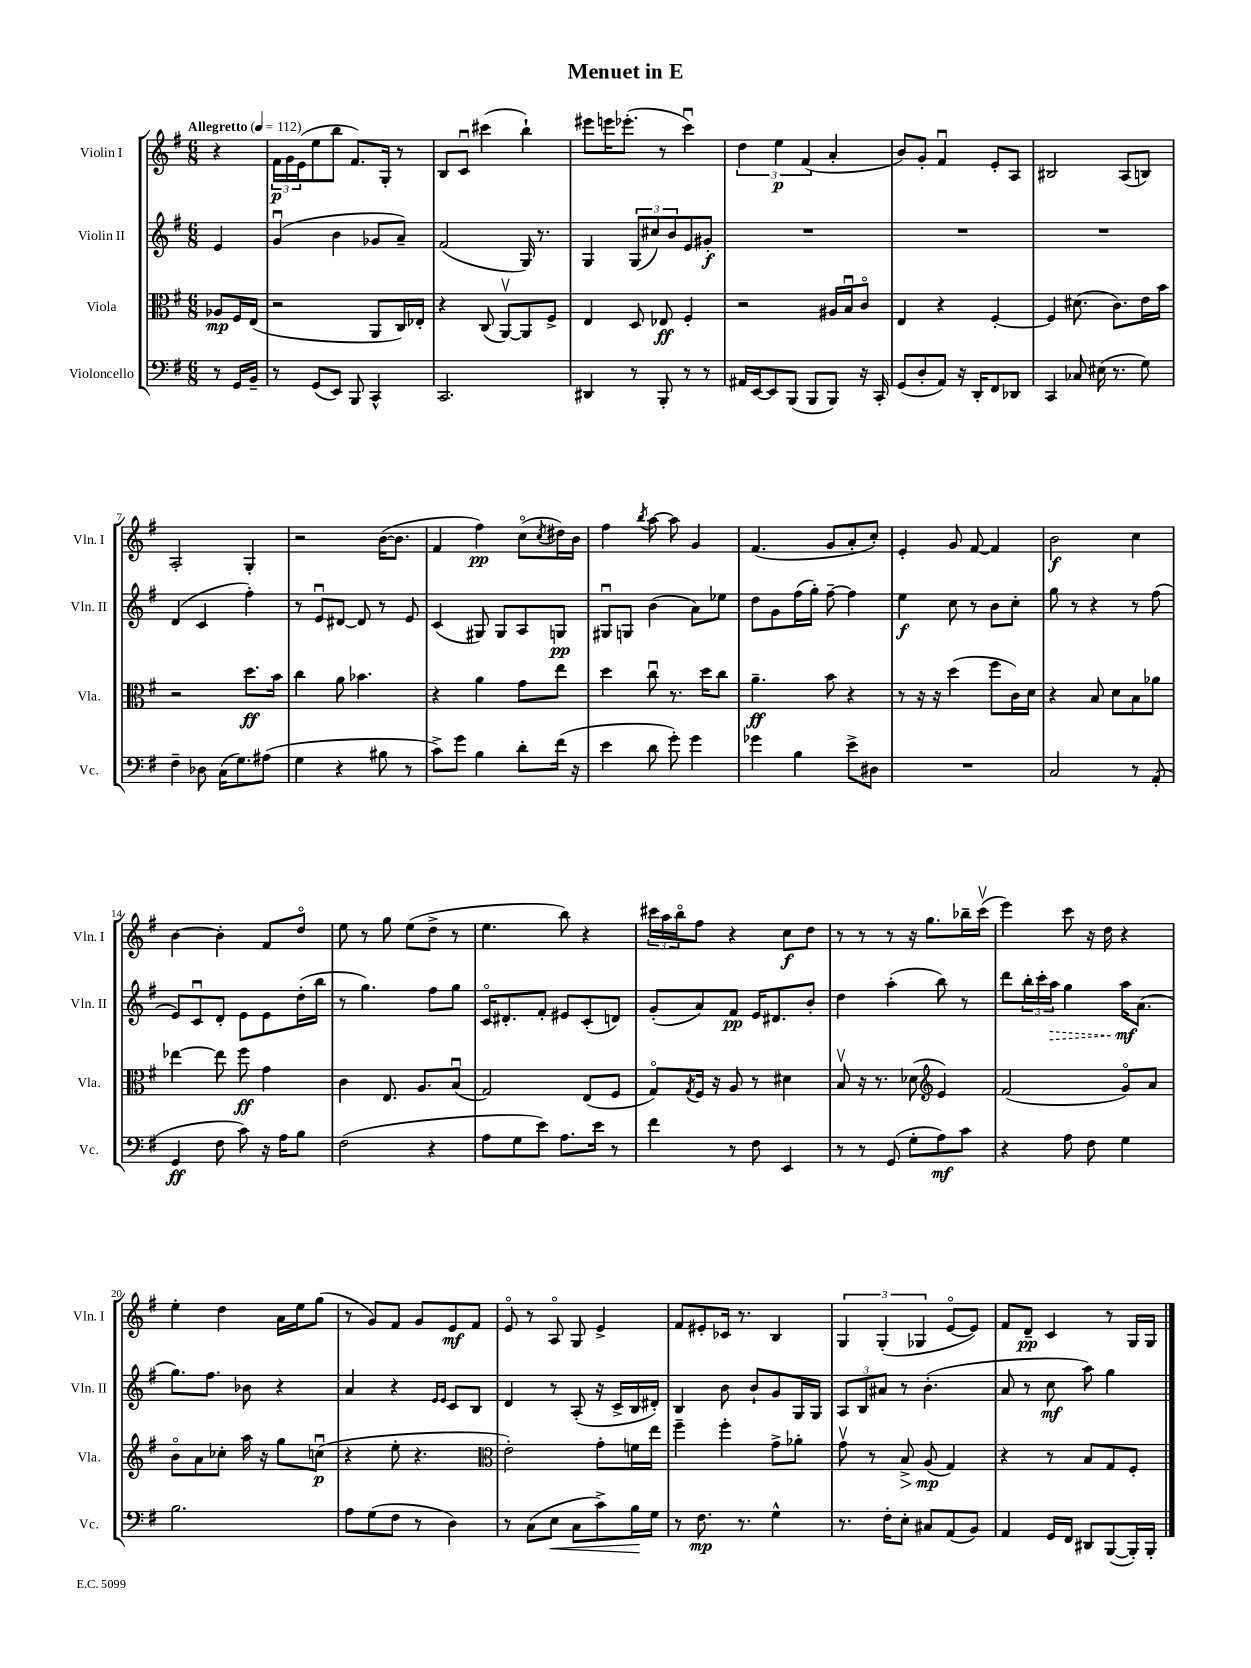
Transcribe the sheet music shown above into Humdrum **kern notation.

**kern	**dynam	**kern	**dynam	**kern	**dynam	**kern	**dynam
*part4	*part4	*part3	*part3	*part2	*part2	*part1	*part1
*staff4	*staff4	*staff3	*staff3	*staff2	*staff2	*staff1	*staff1
*I"Violoncello	*	*I"Viola	*	*I"Violin II	*	*I"Violin I	*
*I'Vc.	*	*I'Vla.	*	*I'Vln. II	*	*I'Vln. I	*
*clefF4	*	*clefC3	*	*clefG2	*	*clefG2	*
*k[f#]	*	*k[f#]	*	*k[f#]	*	*k[f#]	*
*M6/8	*	*M6/8	*	*M6/8	*	*M6/8	*
*MM112	*	*MM112	*	*MM112	*	*MM112	*
=	=	=	=	=	=	=	=
!	!	!	!	!	!	!LO:TX:a:B:t=Allegretto	!
8r	.	8A-X/L	mp	4e/	.	4r	.
16GG/LL	.	16F#/L	.	.	.	.	.
16BB~/JJ	.	(16E/JJ	.	.	.	.	.
=1	=1	=1	=1	=1	=1	=1	=1
8r	.	2r	.	(4gu/	.	24f#\LL	p
.	.	.	.	.	.	24g\	.
.	.	.	.	.	.	(24e\J	.
(8GG/L	.	.	.	.	.	8ee\	.
8EE/J)	.	.	.	4b\	.	8bb\J	.
8BBB/	.	.	.	.	.	8.f#/L)	.
4CC^^/	.	8AA/L	.	8g-X/L	.	.	.
.	.	.	.	.	.	16G'/Jk	.
.	.	16C/L)	.	8a~/J)	.	8r	.
.	.	16E-X'/JJ	.	.	.	.	.
=2	=2	=2	=2	=2	=2	=2	=2
2.CC/	.	4r	.	(2f#/	.	8B/L	.
.	.	.	.	.	.	8cu/J	.
.	.	(8C/	.	.	.	(4ccc#X\	.
.	.	[8AAv/L)	.	.	.	.	.
.	.	8AA/]	.	16G/)	.	4bb`\)	.
.	.	.	.	8.r	.	.	.
.	.	8F#^/J	.	.	.	.	.
=3	=3	=3	=3	=3	=3	=3	=3
4DD#X/	.	4E/	.	4G/	.	8eee#X\L	.
.	.	.	.	.	.	16eeen\K	.
.	.	.	.	.	.	(8.eee-X'\J	.
8r	.	8D/	.	(12G/L	.	.	.
.	.	.	.	12cc#X/)	.	.	.
8BBB'/	.	8E-X/	ff	.	.	8r	.
.	.	.	.	12b/	.	.	.
8r	.	4F#'/	.	8e/	.	4cccu\)	.
8r	.	.	.	8g#X'/J	f	.	.
=4	=4	=4	=4	=4	=4	=4	=4
16AA#X/LL	.	2r	.	2.r	.	6dd\	.
[16EE/J	.	.	.	.	.	.	.
8EE/]	.	.	.	.	.	.	.
.	.	.	.	.	.	6ee\	p
(8BBB/J	.	.	.	.	.	.	.
.	.	.	.	.	.	(6f#/	.
8BBB/L	.	.	.	.	.	.	.
8BBB/J)	.	16A#X/LL	.	.	.	4a'/	.
.	.	16Bu/J	.	.	.	.	.
16r	.	8c/J	.	.	.	.	.
16CC'/	.	.	.	.	.	.	.
=5	=5	=5	=5	=5	=5	=5	=5
(8GG/L	.	4E/	.	2.r	.	8b/L)	.
8D'/	.	.	.	.	.	8g'/J	.
8AA/J)	.	4r	.	.	.	4f#u/	.
16r	.	.	.	.	.	.	.
16DD'/KL	.	.	.	.	.	.	.
8FF#/	.	[4F#'/	.	.	.	8e'/L	.
8DD-X/J	.	.	.	.	.	8A/J	.
=6	=6	=6	=6	=6	=6	=6	=6
4CC/	.	4F#/]	.	2.r	.	2B#X/	.
8C-X/	.	(8.d#X\	.	.	.	.	.
(16E#X\	.	.	.	.	.	.	.
8.r	.	8.c\L)	.	.	.	.	.
.	.	.	.	.	.	(8A/L	.
8G\)	.	16e\L	.	.	.	8Bn/J)	.
.	.	16b\JJ	.	.	.	.	.
!!LO:LB:g=z
=7	=7	=7	=7	=7	=7	=7	=7
4F#~\	.	2r	.	(4d/	.	2A'/	.
8D-X\	.	.	.	4c/	.	.	.
(16C\KL	.	.	.	.	.	.	.
8.G\)	.	.	.	.	.	.	.
.	.	8.dd\L	ff	4ff#'\)	.	4G'/	.
(8A#X\J	.	.	.	.	.	.	.
.	.	16b\Jk	.	.	.	.	.
=8	=8	=8	=8	=8	=8	=8	=8
4G\	.	4cc\	.	8r	.	2r	.
.	.	.	.	8eu/L	.	.	.
4r	.	8a\	.	[8d#X/J	.	.	.
.	.	4.b-X\	.	8d#/]	.	.	.
8B#X\	.	.	.	8r	.	([16b\KL	.
.	.	.	.	.	.	8.b\J]	.
8r	.	.	.	8e/	.	.	.
=9	=9	=9	=9	=9	=9	=9	=9
8c^\L)	.	4r	.	(4c/	.	4f#/	.
8g\J	.	.	.	.	.	.	.
4B\	.	4a\	.	8G#X/)	.	4ff#\)	pp
.	.	.	.	8G#/L	.	.	.
8d'\L	.	8g\L	.	8A/	.	(8cc\L	.
.	.	.	.	.	.	8qcc/	.
(16f#\Jk	.	8ee\J	.	8Gn/J	pp	16dd#X\L)	.
16r	.	.	.	.	.	16b\JJ	.
=10	=10	=10	=10	=10	=10	=10	=10
4e\	.	4dd\	.	8G#Xu/L	.	4ff#\	.
.	.	.	.	8Gn/J	.	.	.
.	.	.	.	.	.	8qbb/	.
8d\	.	8ccu\	.	(4b\	.	[8aa\	.
8g'\)	.	8.r	.	.	.	8aa\]	.
4g\	.	.	.	8a\L)	.	4g/	.
.	.	16dd\KL	.	.	.	.	.
.	.	8cc\J	.	8ee-X\J	.	.	.
=11	=11	=11	=11	=11	=11	=11	=11
4g-X\	.	4.a~\	ff	8dd\L	.	(4.f#/	.
.	.	.	.	8g\	.	.	.
4B\	.	.	.	(16ff#\L	.	.	.
.	.	.	.	16gg'\JJ)	.	.	.
.	.	8b\	.	[8ff#~\	.	8g/L	.
8e^\L	.	4r	.	4ff#\]	.	8a'/	.
8D#X\J	.	.	.	.	.	8cc'/J)	.
=12	=12	=12	=12	=12	=12	=12	=12
2.r	.	8r	.	4ee\	f	4e'/	.
.	.	16r	.	.	.	.	.
.	.	16r	.	.	.	.	.
.	.	(4dd\	.	8cc\	.	8g/	.
.	.	.	.	8r	.	[8f#/	.
.	.	8ff#\L	.	8b\L	.	4f#/]	.
.	.	16c\L)	.	8cc'\J	.	.	.
.	.	16d\JJ	.	.	.	.	.
=13	=13	=13	=13	=13	=13	=13	=13
2C/	.	4r	.	8gg\	.	2b\	f
.	.	.	.	8r	.	.	.
.	.	8B/	.	4r	.	.	.
.	.	8d\L	.	.	.	.	.
8r	.	8B\	.	8r	.	4cc\	.
(8AA'/	.	8a-X\J	.	(8ff#\	.	.	.
!!LO:LB:g=z
=14	=14	=14	=14	=14	=14	=14	=14
4GG/	ff	[4ee-X\	.	8e/L)	.	[4b\	.
.	.	.	.	8cu/	.	.	.
8F#\	.	8ee-\]	.	8d'/J	.	4b'\]	.
8c\)	.	8ff#\	ff	8e\L	.	.	.
16r	.	4g\	.	8e\	.	8f#/L	.
16A\KL	.	.	.	.	.	.	.
8B\J	.	.	.	(16dd'\L	.	8dd/J	.
.	.	.	.	16bb\JJ	.	.	.
=15	=15	=15	=15	=15	=15	=15	=15
(2F#\	.	4c\	.	8r	.	8ee\	.
.	.	.	.	4.gg\)	.	8r	.
.	.	8.E/	.	.	.	8gg\	.
.	.	.	.	.	.	(8ee\L	.
.	.	8.A/L	.	.	.	.	.
4r	.	.	.	8ff#\L	.	8dd^\J	.
.	.	(8Bu/J	.	8gg\J	.	8r	.
=16	=16	=16	=16	=16	=16	=16	=16
8A\L	.	2G/)	.	16c/KL	.	4.ee\	.
.	.	.	.	8.d#X'/	.	.	.
8G\	.	.	.	.	.	.	.
8e\J)	.	.	.	8f#'/J	.	.	.
8.A\L	.	.	.	8e#X/L	.	8bb\)	.
.	.	(8E/L	.	(8c'/	.	4r	.
16e\Jk	.	.	.	.	.	.	.
8r	.	8F#/J	.	8dn/J)	.	.	.
=17	=17	=17	=17	=17	=17	=17	=17
4f#\	.	8G/L)	.	(8g'/L	.	24ccc#X\LL	.
.	.	.	.	.	.	24aa\	.
.	.	.	.	.	.	24bb\J	.
.	.	8qG/	.	.	.	.	.
.	.	16F#/Jk	.	8a/)	.	8ff#\J	.
.	.	16r	.	.	.	.	.
8r	.	8A/	.	8f#/J	pp	4r	.
8F#\	.	8r	.	16e/KL	.	.	.
.	.	.	.	8.d#X/	.	.	.
4EE/	.	4d#X\	.	.	.	8cc\L	f
.	.	.	.	8b'/J	.	8dd\J	.
=18	=18	=18	=18	=18	=18	=18	=18
8r	.	8Bv/	.	4dd\	.	8r	.
8r	.	16r	.	.	.	8r	.
.	.	8.r	.	.	.	.	.
(8GG/	.	.	.	(4aa'\	.	8r	.
8G'\L	.	(8d-X\	.	.	.	16r	.
.	.	.	.	.	.	8.gg\L	.
*	*	*clefG2	*	*	*	*	*
8A\)	mf	4e/)	.	8bb\)	.	.	.
8c\J	.	.	.	8r	.	16bb-X~\L	.
.	.	.	.	.	.	(16cccv\JJ	.
=19	=19	=19	=19	=19	=19	=19	=19
4r	.	(2f#/	.	8ddd\L	.	4eee\)	.
.	.	.	.	24bb'\L	.	.	.
.	.	.	.	24ccc'\	.	.	.
!	!	!	!	!	!LO:HP:b	!	!
.	.	.	.	24aa\JJ	>	.	.
8A\	.	.	.	4gg\	.	8ccc\	.
8F#\	.	.	.	.	.	16r	.
.	.	.	.	.	.	16dd\	.
4G\	.	8g/L)	.	16aa\KL	mf	4r	.
.	.	.	.	(8.a\J	]	.	.
.	.	8a/J	.	.	.	.	.
!!LO:LB:g=z
=20	=20	=20	=20	=20	=20	=20	=20
2.B\	.	8b\L	.	8.gg\L)	.	4ee'\	.
.	.	8a\	.	.	.	.	.
.	.	.	.	8.ff#\J	.	.	.
.	.	8cc-X'\J	.	.	.	4dd\	.
.	.	16aa\	.	8b-X\	.	.	.
.	.	16r	.	.	.	.	.
.	.	8gg\L	.	4r	.	16a\LL	.
.	.	.	.	.	.	16ee\J	.
.	.	(8ccnu\J	p	.	.	(8gg\J	.
=21	=21	=21	=21	=21	=21	=21	=21
8A\L	.	4r	.	4a/	.	8r	.
(8G\	.	.	.	.	.	8g/L)	.
8F#\J	.	8ee'\	.	4r	.	8f#/J	.
8r	.	4.r	.	.	.	8g/L	.
.	.	.	.	16qqe/LL	.	.	.
.	.	.	.	16qqe/JJ	.	.	.
4D\)	.	.	.	8c/L	.	8e/	mf
.	.	.	.	8B/J	.	8f#/J	.
=22	=22	=22	=22	=22	=22	=22	=22
*	*	*clefC3	*	*	*	*	*
8r	.	2e'\)	.	4d/	.	8e/	.
(8C\L	.	.	.	.	.	8r	.
!	!LO:HP:b	!	!	!	!	!	!
8E\J	<	.	.	8r	.	8A/	.
8C\L	.	.	.	(8A'/	.	8G/	.
8c^\)	.	8g'\L	.	16r	.	4e^/	.
.	.	.	.	16c^/LL	.	.	.
16B\L	.	16fn\L	.	16B/	.	.	.
16G\JJ	[	16ee\JJ	.	16d#X'/JJ)	.	.	.
=23	=23	=23	=23	=23	=23	=23	=23
8r	.	4ff#~\	.	4B/	.	8f#/L	.
8.F#\	mp	.	.	.	.	8e#X'/	.
.	.	4ff#'\	.	8b\	.	16c-X/Jk	.
8.r	.	.	.	.	.	8.r	.
.	.	.	.	8b`/L	.	.	.
4G^^\	.	8g^\L	.	8g/	.	4B/	.
.	.	8a-X'\J	.	16G/L	.	.	.
.	.	.	.	16G/JJ	.	.	.
=24	=24	=24	=24	=24	=24	=24	=24
8.r	.	8gv\	.	12A/L	.	6G/	.
.	.	.	.	12B/	.	.	.
.	.	8r	.	.	.	.	.
.	.	.	.	12a#X/J	.	(6G'/	.
16F#'\KL	.	.	.	.	.	.	.
!	!	!	!LO:HP:b	!	!	!	!
8E'\J	.	8B^/	>	8r	.	.	.
.	.	.	.	.	.	6G-X/	.
8C#X/L	.	(8A/	mp	(4.b'\	.	.	.
(8AA/	.	4G/)	]	.	.	[8e/L	.
8BB/J)	.	.	.	.	.	8e/J])	.
=25	=25	=25	=25	=25	=25	=25	=25
4AA/	.	4r	.	8a/	.	8f#/L	.
.	.	.	.	8r	.	8d~/J	pp
16GG/LL	.	8r	.	8cc\	mf	4c/	.
16FF#/JJ	.	.	.	.	.	.	.
8DD#X/L	.	8B/L	.	8aa\)	.	.	.
([8BBB/	.	8G/	.	4gg\	.	8r	.
16BBB'/L])	.	8F#'/J	.	.	.	16G/LL	.
16BBB'/JJ	.	.	.	.	.	16G/JJ	.
==	==	==	==	==	==	==	==
*-	*-	*-	*-	*-	*-	*-	*-
